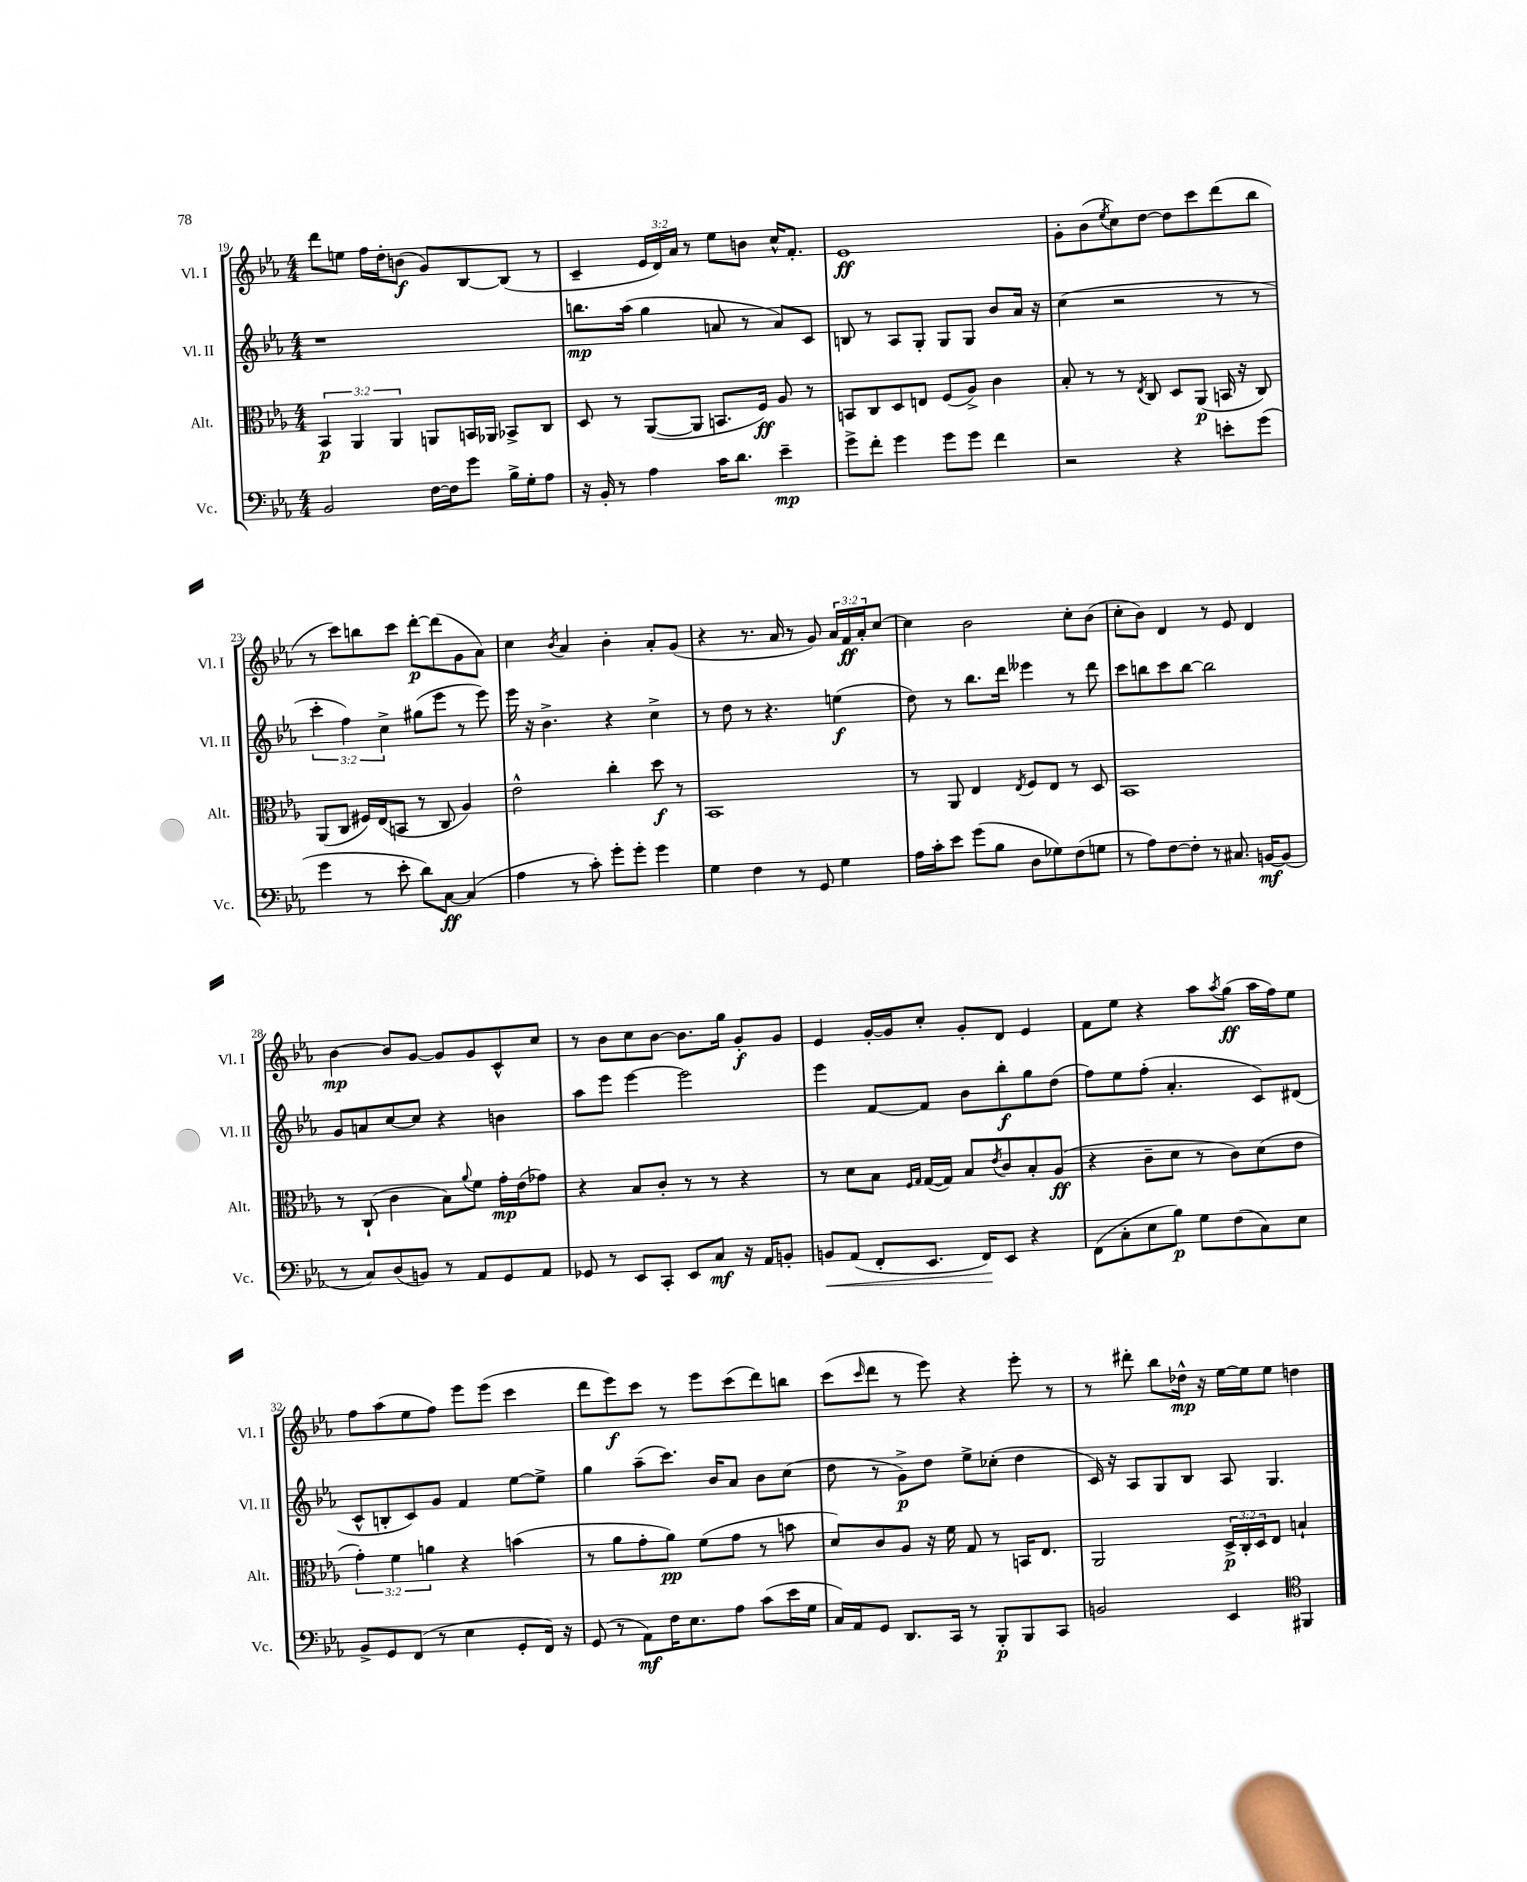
<<
\new StaffGroup <<
\new Staff = "s0" \with { instrumentName = "Vl. I" shortInstrumentName = "Vl. I" } {
    \clef treble \key ees \major \numericTimeSignature \time 4/4 \override Staff.TupletNumber.text = #tuplet-number::calc-fraction-text
    d'''8 e''8 f''16 d''16-. b'8\f( g'8) bes8~ bes8( r8 |
    c'4-- \tuplet 3/2 { ees'16 d'16) aes'16 } r8 ees''8 b'8 c''16-^ f'8.-. |
    ees'1\ff |
    g'8-. bes'8( \acciaccatura { ees''8 } c''8) d''8~ d''8 c'''8 d'''8( bes''8 |
    r8 c'''8) b''8 c'''8 d'''8~-.\p d'''8( g'8 aes'8) |
    c''4 \acciaccatura { bes'8 } aes'4 bes'4-. aes'8-. g'8( |
    r4 r8. aes'16 r8 g'8) \tuplet 3/2 { aes'16 f'16\ff aes'16-. } c''8~ |
    c''4 bes'2 c''8-. bes'8( |
    c''8-. bes'8) d'4 r8 ees'8 d'4 |
    bes'4~\mp bes'8 g'8~ g'8 g'8 c'8-^ c''8 |
    r8 bes'8 c''8 bes'8~ bes'8. g''16 g'8-.\f g'8 |
    ees'4 g'16~-. g'16 c''8-. g'8-. d'8 ees'4 |
    f'8 ees''8 r4 aes''8 \acciaccatura { aes''8 } g''8\ff( aes''16 f''16) ees''8 |
    f''8 aes''8( ees''8 f''8) ees'''8 ees'''8( c'''4 |
    d'''8 ees'''8\f) c'''8 r8 ees'''8 c'''8( d'''8) b''8 |
    c'''8( \grace { c'''16 } d'''8 r8 ees'''8) r4 ees'''8-. r8 |
    r8 dis'''8-. bes''8 des''16-^\mp r16 ees''16~ ees''16 ees''8 d''4 \bar "|." |
}
\new Staff = "s1" \with { instrumentName = "Vl. II" shortInstrumentName = "Vl. II" } {
    \clef treble \key ees \major \numericTimeSignature \time 4/4 \override Staff.TupletNumber.text = #tuplet-number::calc-fraction-text
    r1 |
    b''8.\mp aes''16( g''4 a'8 r8 a'8) c'8 |
    b8 r8 aes8 g8-. g8 g8 bes'8 aes'16 r16 |
    c''4( r2 r8 r8 |
    \tuplet 3/2 { c'''4-. f''4) c''4-> } gis''8( ees'''8 r8 ees'''8) |
    ees'''16 r16 bes'4.-> r4 c''4-> |
    r8 d''8 r8 r4. e''4\f( |
    d''8) r8 bes''8. d'''16 eeses'''4 r8 d'''8 |
    c'''8 b''8 c'''8 b''8~ b''2 |
    g'8 a'8 c''8~ c''8 r4 b'4 |
    aes''8 ees'''8 ees'''4~ ees'''2 |
    ees'''4 f'8~ f'8 bes'8 bes''8-.\f g''8 d''8( |
    f''8) ees''8 f''8-.( aes'4.-. c'8) dis'8( |
    c'8-^ b8-. c'8) g'8 f'4 ees''8~ ees''8-> |
    g''4 aes''8--( c'''8.) bes'16 aes'8 bes'8 c''8( |
    d''8 r8 g'8->\p) d''8 ees''8-> ces''8-.( d''4 |
    c'16) r16 aes8 g8 bes8 aes8 g4. \bar "|." |
}
\new Staff = "s2" \with { instrumentName = "Alt." shortInstrumentName = "Alt." } {
    \clef alto \key ees \major \numericTimeSignature \time 4/4 \override Staff.TupletNumber.text = #tuplet-number::calc-fraction-text
    \tuplet 3/2 { bes,4\p aes,4 aes,4 } a,8 b,16 aes,16 bes,8-> c8 |
    d8 r8 aes,8~( aes,8 b,8. f16\ff) aes8 r8 |
    b,8 c8 d8 e8 f8( aes8->) c'4 |
    bes8-. r8 r8 \acciaccatura { ees8 } c8 d8 aes,8\p( b,16 r16 c8) |
    aes,8( c8 fis16) ees16( b,8 r8 c8 aes4) |
    ees'2-^ c''4-. d''8\f r8 |
    bes,1 |
    r8 aes,8 ees4 \acciaccatura { ees8 } f8 ees8 r8 d8 |
    bes,1 |
    r8 c8-!( c'4 bes8) \appoggiatura { aes'8 } f'8 g'16-.\mp ees'16( ges'8) |
    r4 bes8 c'8-. r8 r8 r4 |
    r8 d'8 bes8 \grace { f16 g16 } g16~( g16) bes8 \acciaccatura { ees'8 } c'8 bes8-. aes8\ff( |
    r4 c'8-- d'8 r8 c'8) d'8( ees'8 |
    \tuplet 3/2 { g'4-.) f'4 a'4 } r4 b'4( |
    r8 aes'8 g'8-. aes'8\pp) f'8( g'8 r8 b'8 |
    d'8) c'8 aes8 r16 f'16 g8 r8 b,16 ees8. |
    aes,2 \tuplet 3/2 { d16->\p c16-. d16 } ees8 b4-! \bar "|." |
}
\new Staff = "s3" \with { instrumentName = "Vc." shortInstrumentName = "Vc." } {
    \clef bass \key ees \major \numericTimeSignature \time 4/4
    bes,2 f16~ f16 g'8 bes16-> g16-. aes8 |
    r16 bes,16-. r8 aes4 c'16 d'8. ees'4--\mp |
    g'8-> f'8-. g'4 g'8 g'8 f'4 |
    r2 r4 e'8-. g'8( |
    g'4 r8 ees'8-. d'8) c8~\ff c4( |
    aes4 r8 c'8-.) g'8-. g'8-. g'4 |
    g4 f4 r8 g,8 g4 |
    aes16 c'16-. ees'8 g'8( bes8 d8 ges8) f8( g8 |
    r8 aes8) f8~ f8-. r8 cis8. b,16~\mf b,8( |
    r8 c8) d8( b,8) r8 aes,8 g,8 aes,8 |
    ges,8 r8 ees,8 c,8-. ees,8 c8\mf r16 aes,16 b,8-. |
    b,8\< aes,8( f,8-. ees,8. f,16\!) ees,8 r4 |
    f,8( c8-. ees8 bes8\p) g8 f8( c8) ees8 |
    bes,8-> g,8 f,8( r8 ees4 g,8-. f,16) r16 |
    g,8( r8 aes,8\mf) f16 ees8. aes8 c'8( ees'16 g16 |
    c16) aes,16 g,8 d,8. c,16 r8 bes,,8-.\p bes,,8 c,8 |
    b,2 ees,4 \clef tenor fis,4 \bar "|." |
}
>>
>>
\layout { \context { \Score currentBarNumber = #19 } }
